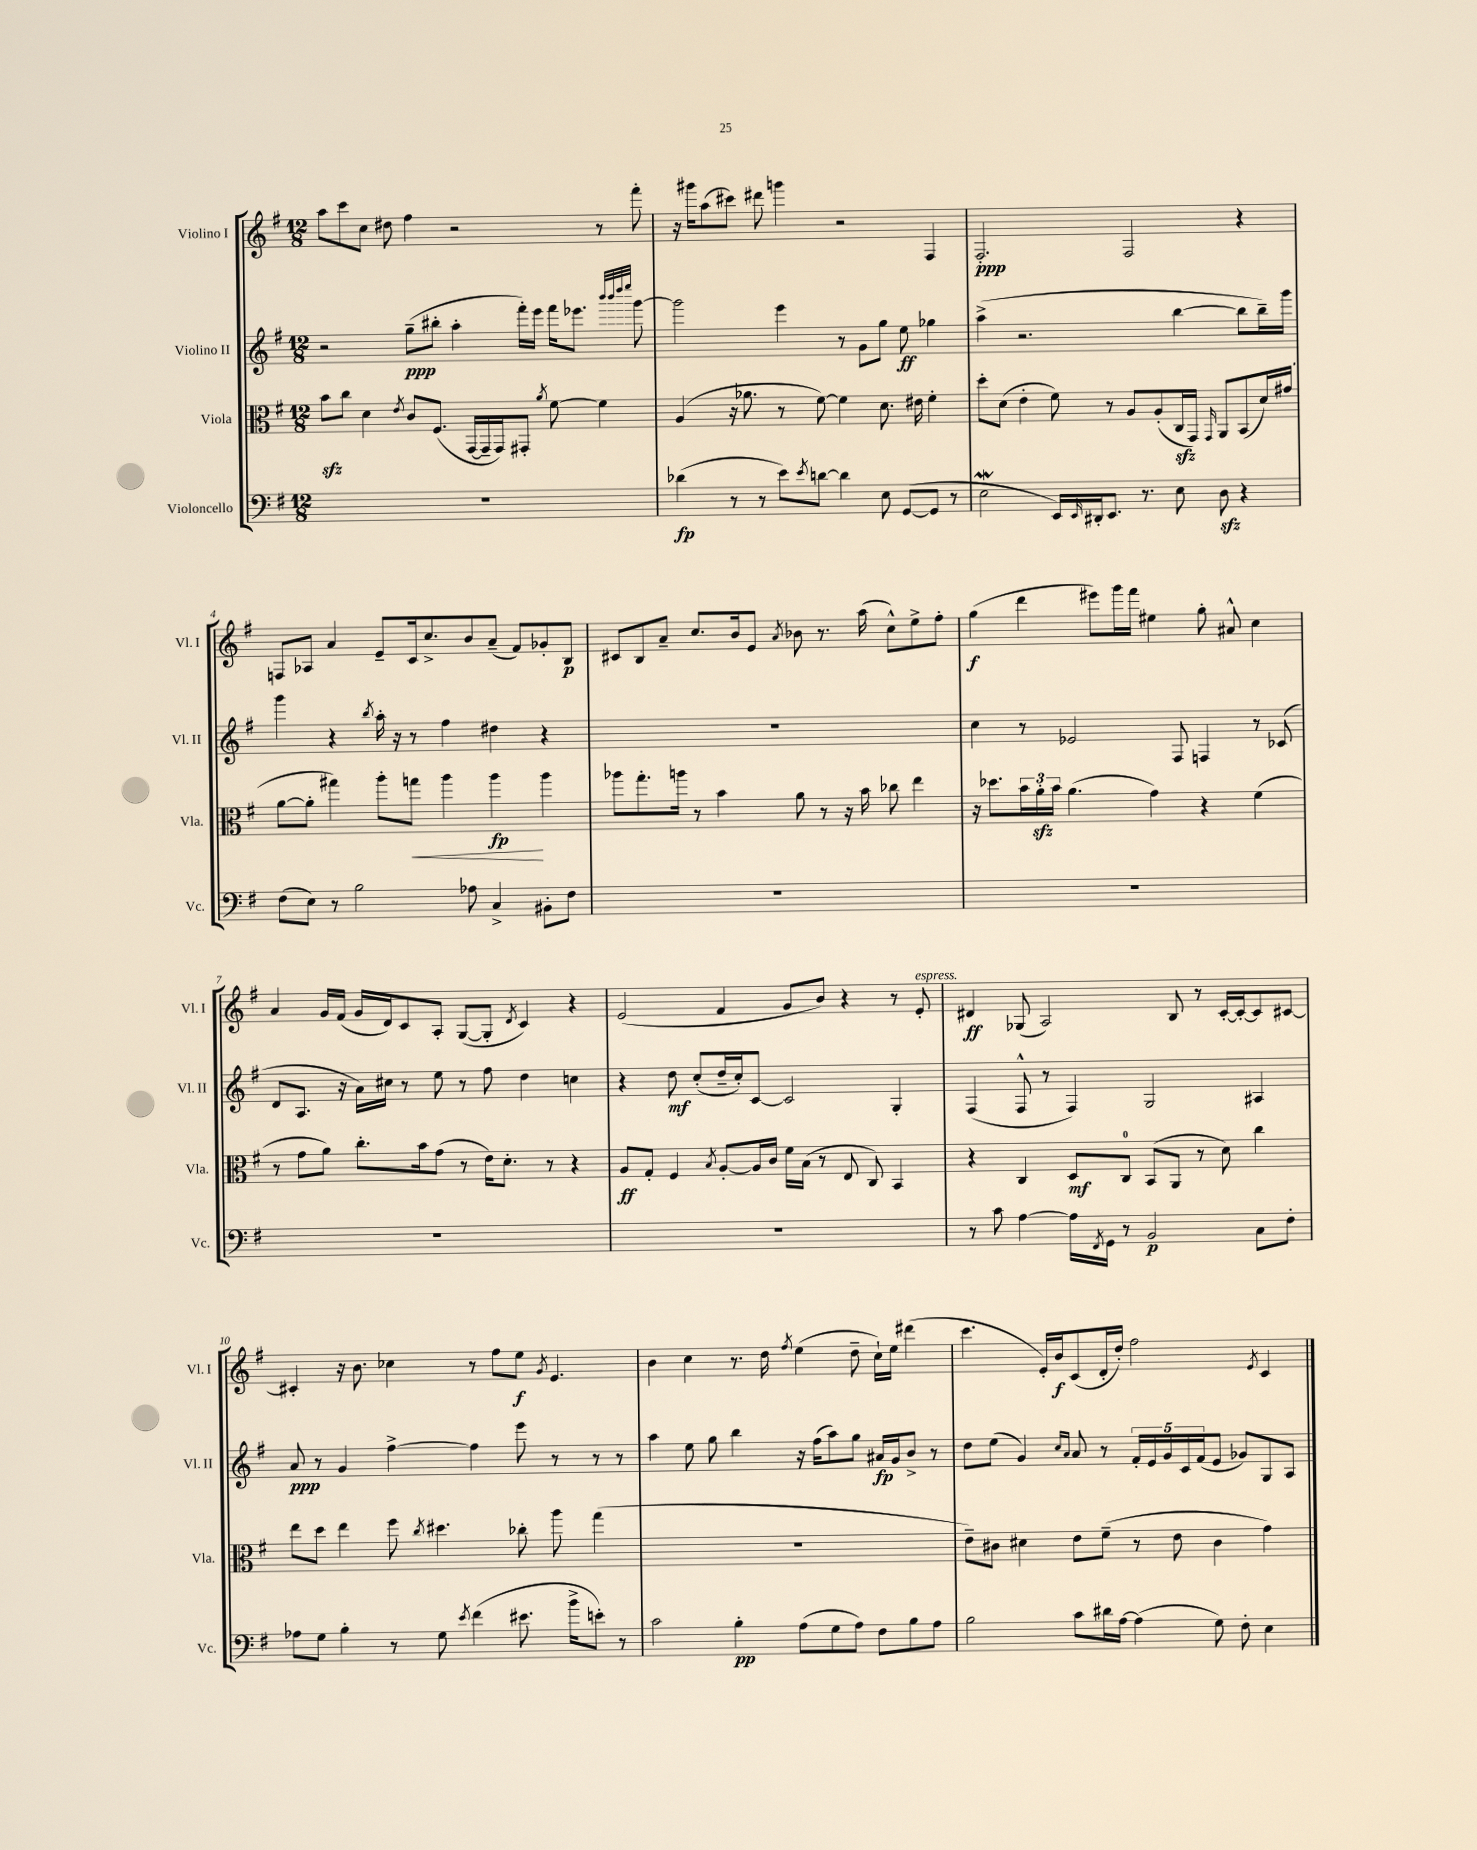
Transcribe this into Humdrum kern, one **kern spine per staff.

**kern	**kern	**kern	**kern
*staff4	*staff3	*staff2	*staff1
*clefF4	*clefC3	*clefG2	*clefG2
*k[f#]	*k[f#]	*k[f#]	*k[f#]
*M12/8	*M12/8	*M12/8	*M12/8
1.r	8b	2r	8aa
.	8cc	.	8ccc
.	4d	.	8cc
.	.	.	8dd#
.	8qe	.	.
.	8c	(8gg~	4ff#
.	(8.F#	8bb#'	.
.	.	4aa'	2r
.	[16GG	.	.
.	16GG~]	.	.
.	16GG)	.	.
.	8GG#'	16fff#')	.
.	.	16eee	.
.	8qa	.	.
.	[8f#	16fff#	.
.	.	8.eee-	.
.	4f#]	.	8r
.	.	32qqbbb	.
.	.	32qqbbb	.
.	.	32qqdddd	.
.	.	32qqeeee	.
.	.	[8ggg	8fff#'
=	=	=	=
(4d-	(4A	2ggg]	16r
.	.	.	16ggg#
.	.	.	(8aa
8r	16r	.	8ccc#)
.	8.a-	.	.
8r	.	.	8ddd#
8e)	8r	4eee	4ggg
8qe	.	.	.
[8d	[8f#)	.	.
4d]	4f#]	8r	2r
.	.	8g	.
8E	8.d	8gg	.
([8GG	.	8ee	.
.	16e#	.	.
8GG]	4f#'	4gg-	4F#
8r	.	.	.
=	=	=	=
2E	8dd'	(4aa^	2.F#'
.	(8d	.	.
.	4e'	2.r	.
16EE)	8f#)	.	.
16qqEE	.	.	.
16DD#'	.	.	.
8.EE	8r	.	.
.	8A	.	2F#
8.r	.	.	.
.	(8A'	.	.
8E	16C	[4bb	.
.	16GG)	.	.
.	16qqGG	.	.
8D	8AA	.	.
4r	(8BB	8bb]	4r
.	16d)	16bb~)	.
.	(16g#	16ggg	.
=	=	=	=
(8F#	[8a	4ggg	8F
8E)	8a']	.	8A-
8r	4gg#)	4r	4a
2B	.	.	.
.	.	8qbb	.
.	8aa'	16aa'	8e~
.	.	16r	.
.	8gg	8r	16c
.	.	.	8.cc^
.	4aa	4ff#	.
8A-	.	.	8b
4C^	4aa	4dd#	(8a~
.	.	.	8f#)
8BB#'	4aa	4r	8g-'
8F#	.	.	8B
=	=	=	=
1.r	8aa-	1.r	8c#
.	8.gg'	.	8B
.	.	.	8a~
.	16aa	.	.
.	8r	.	8.cc
.	4b	.	.
.	.	.	16b
.	.	.	8e
.	.	.	8qa
.	8a	.	8b-
.	8r	.	8.r
.	16r	.	.
.	16b	.	(16aa
.	8cc-	.	8cc^^)
.	4ee	.	8ee^
.	.	.	8ff#'
=	=	=	=
1.r	16r	4cc	(4gg
.	8.dd-	.	.
.	24b	8r	4ddd
.	24a'	.	.
.	24b	.	.
.	(4.a	2e-	.
.	.	.	8eee#)
.	.	.	16ggg
.	.	.	16fff#
.	4g)	.	4ee#
.	.	8F#	.
.	4r	4F	8gg'
.	.	.	8a#^^
.	(4f#	8r	4cc
.	.	(8c-	.
=	=	=	=
1.r	8r	8d	4a
.	8g	8.A	.
.	8a)	.	16g
.	.	16r	(16f#
.	8.cc'	16a)	16g
.	.	16cc#	16d)
.	.	8r	8c
.	16b	.	.
.	(8g	8ee	8A'
.	8r	8r	([8G
.	16e)	8ff#	8G']
.	8.d'	.	.
.	.	.	8qd
.	.	4dd	4c)
.	8r	.	.
.	4r	4cc	4r
=	=	=	=
1.r	8A	4r	(2e
.	8G'	.	.
.	4F#	8dd	.
.	.	(8cc'	.
.	8qB	.	.
.	[8A'	16dd~	4f#
.	.	16cc')	.
.	16A]	[8c	.
.	16c	.	.
.	16f#	2c]	8g
.	(16B	.	.
.	8r	.	8b)
.	8E	.	4r
.	8C)	.	.
.	4BB	4G'	8r
.	.	.	8e'
=	=	=	=
8r	4r	(4F#	4d#
8c	.	.	.
[4A	4C	8F#^^	(8G-
.	.	8r	2A)
16A]	8D	4F#)	.
8qFF#	.	.	.
16GG	.	.	.
8r	8C	.	.
2BB	(8BB	2G	.
.	8AA	.	8B
.	8r	.	8r
.	8d)	.	[16c'
.	.	.	16c'_
8C	4cc	4A#	8c]
8F#'	.	.	[8c#
=	=	=	=
8A-	8ee	8a	4c#']
8G	8dd	8r	.
4B'	4ee	4g	16r
.	.	.	8.b
8r	8ff#	[4ff#^	4cc-
.	8qcc	.	.
8G	4.dd#	.	.
8qe	.	.	.
(4f#	.	4ff#]	8r
.	.	.	8ff#
8.e#	8cc-'	8eee	8ee
.	.	.	8qg
.	8aa	8r	4.e
16b^	.	.	.
8e')	(4gg	8r	.
8r	.	8r	.
=	=	=	=
2c	1.r	4aa	4b
.	.	8ee	4cc
.	.	8gg	.
4B'	.	4bb	8.r
.	.	.	16dd
.	.	.	8qff#
(8A	.	16r	(4ee
.	.	(16ff#	.
8G	.	8aa)	.
8A)	.	8gg	8dd~
8F#	.	16a#	16cc`)
.	.	16g	16ee
8B	.	8b^	(4ddd#
8A	.	8r	.
=	=	=	=
2B	8e~)	8dd	4.ccc
.	8c#	(8ee	.
.	4d#	4g)	.
.	.	.	16e')
.	.	.	16b
.	.	16qqcc	.
.	.	16qqa	.
8c	8e	8a	(8c
16d#	(8f#~	8r	16d'
[16A	.	.	16dd')
(4A]	8r	20f#'	2ff#
.	.	20e	.
.	.	20g	.
.	8e	.	.
.	.	20c	.
.	.	(20f#	.
8G)	4c#	8e	.
8F#'	.	8g-)	.
.	.	.	8qe
4E	4g)	8G	4c
.	.	8A	.
==	==	==	==
*-	*-	*-	*-
